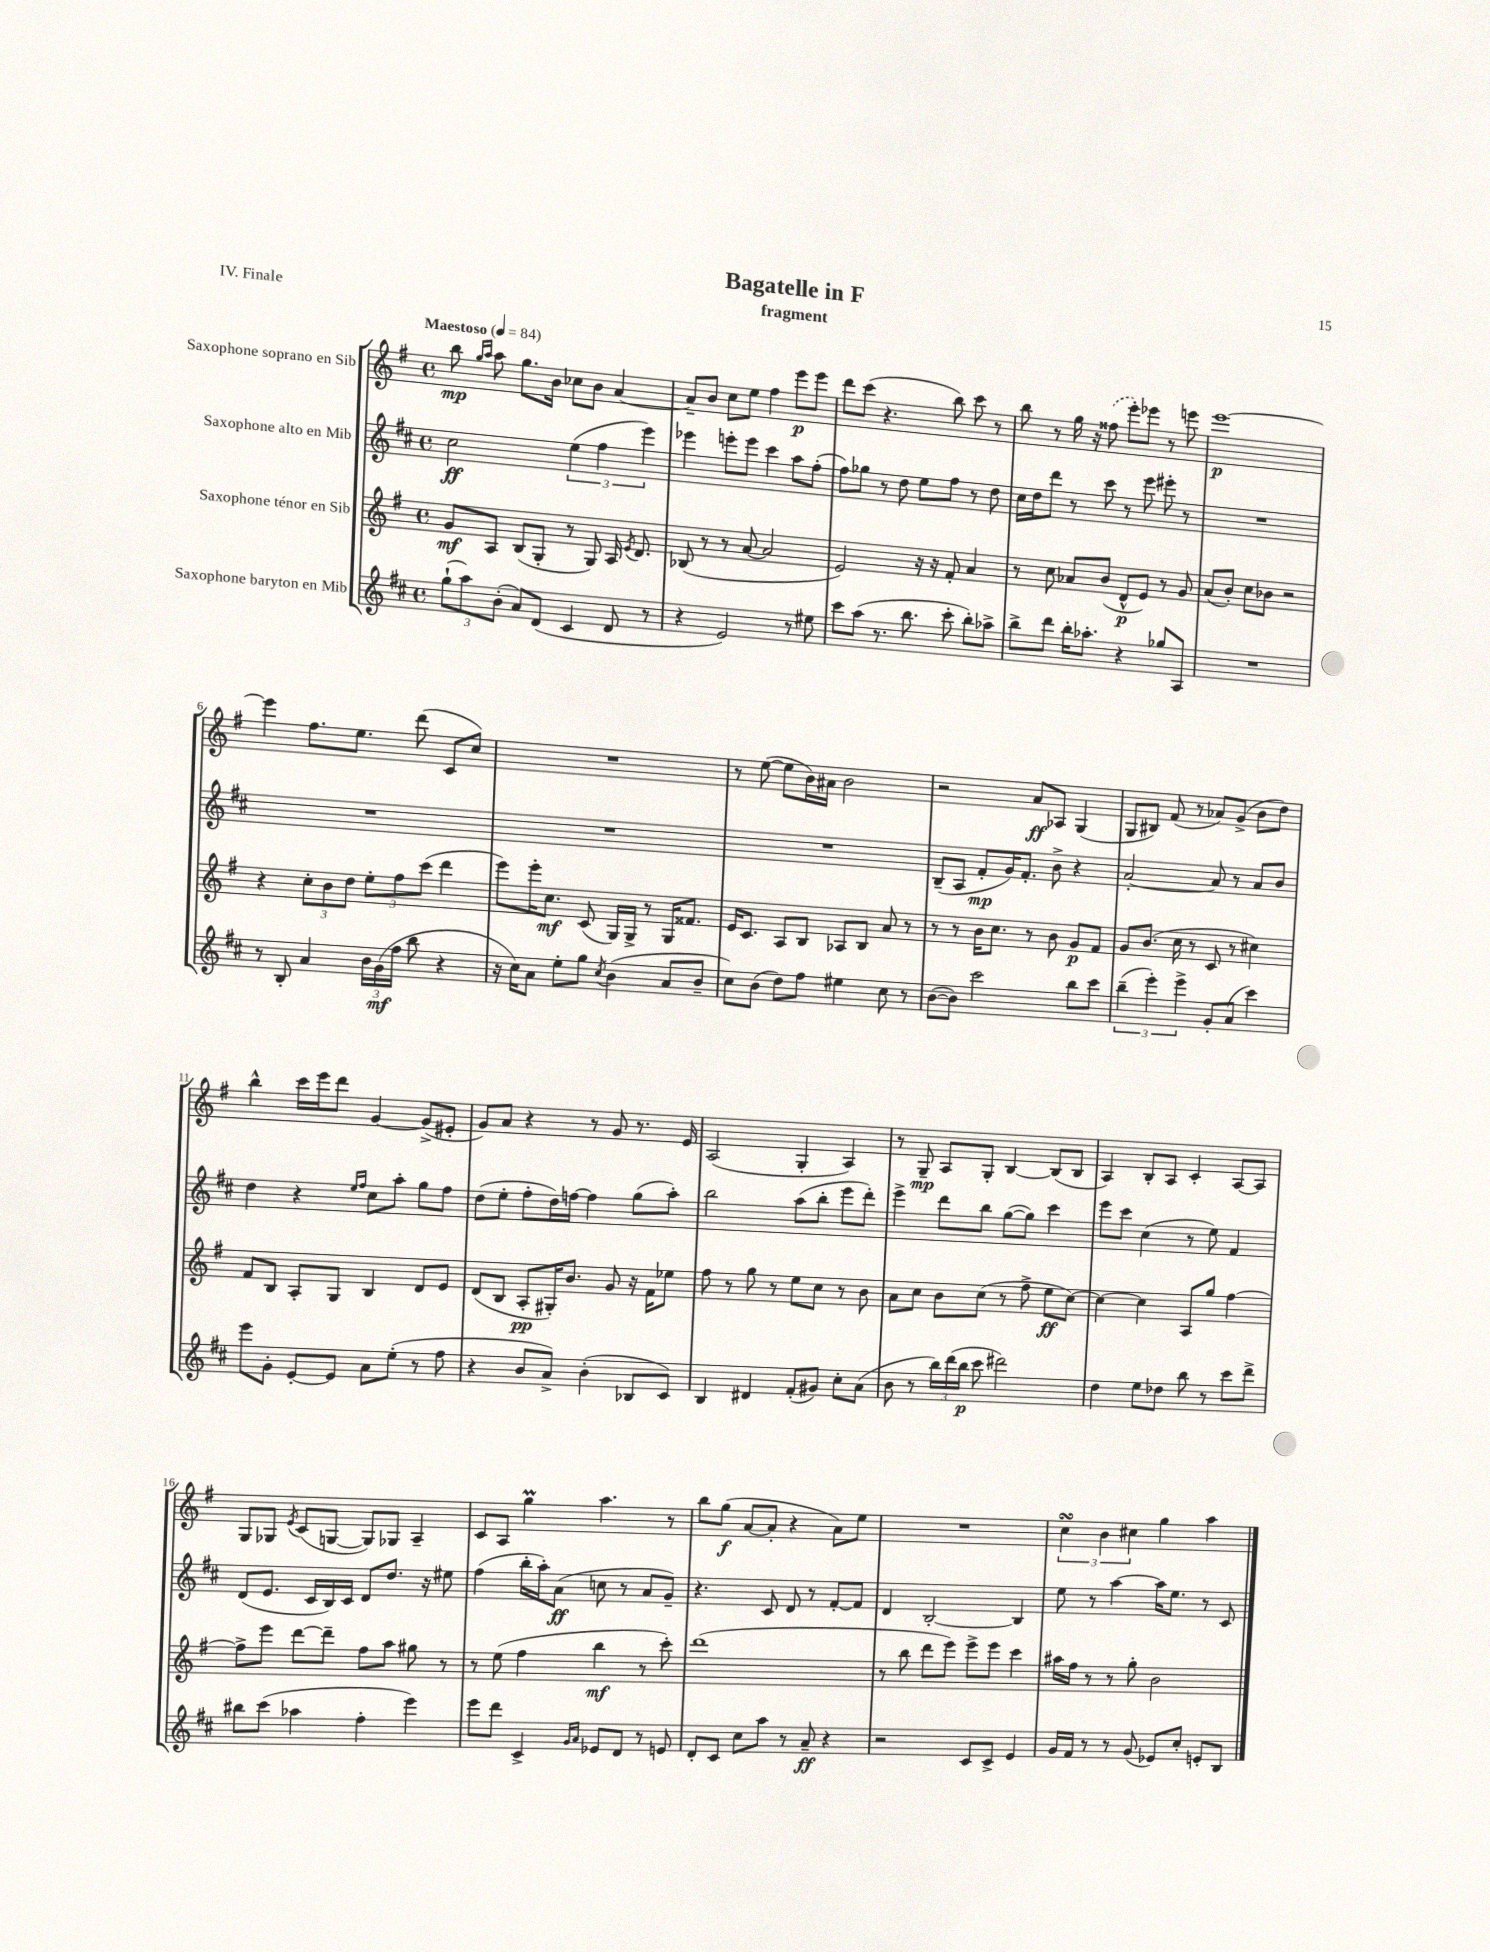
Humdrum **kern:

**kern	**kern	**kern	**kern
*staff4	*staff3	*staff2	*staff1
*clefG2	*clefG2	*clefG2	*clefG2
*k[f#c#]	*k[f#]	*k[f#c#]	*k[f#]
*M4/4	*M4/4	*M4/4	*M4/4
*met(c)	*met(c)	*met(c)	*met(c)
*MM84	*MM84	*MM84	*MM84
(12gg`	8g	2cc#	8bb
12aa)	.	.	.
.	.	.	16qqgg
.	.	.	16qqaa
.	8A	.	8aa
(12b'	.	.	.
8a)	(8B	.	8.gg
(8d	8G'	.	.
.	.	.	16b
4c#	8r	(6ee	8cc-
.	8G)	.	8b
.	.	6ff#	.
8d	16A	.	[4a
.	8qe	.	.
.	8.d	.	.
.	.	6eee)	.
8r	.	.	.
=	=	=	=
4r	(8B-	4eee-	8a~]
.	8r	.	8b
2e)	8r	8eee'	8cc
.	[8a	8eee	8ee
.	2a]	4ccc#	4ff#
8r	.	8aa	8eee
8ee#	.	(8ff#'	8eee
=	=	=	=
8ccc#	2e)	8ff#)	8ddd
(8aa	.	8gg-	(8ccc
8.r	.	8r	4.r
.	.	8dd	.
8.bb	.	.	.
.	16r	8ee	.
.	16r	.	.
8ccc#'	8f#'	8ff#	8bb)
8bb')	4a	8r	8ccc
8aa-^	.	8dd	8r
=	=	=	=
8bb^	8r	16cc#	8bb
.	.	16dd	.
8ddd	8cc	8ddd	8r
16bb'	8a-	8r	16gg
8.aa-'	.	.	16r
.	(8b	8ccc#	(8ff##
4r	8d^^	8r	8eee')
.	8e)	8eee	8eee-
8gg-	8r	8eee#'	8r
8A	8g	8r	8eee
=	=	=	=
1r	(8a	1r	[1eee
.	8b')	.	.
.	8cc	.	.
.	8b-	.	.
.	2r	.	.
=	=	=	=
8r	4r	1r	4eee]
8B'	.	.	.
4a	12cc'	.	8.ff#
.	12b	.	.
.	12dd	.	.
.	.	.	8.ee
24b	12ee'	.	.
(24g	.	.	.
24ff#	12ff#	.	.
8bb	.	.	(8ddd
.	(12ccc	.	.
4r	4ddd	.	8c
.	.	.	8cc)
=	=	=	=
16r	8eee)	1r	1r
16cc#)	.	.	.
8a	16eee'	.	.
.	8.cc	.	.
8ee'	.	.	.
8gg	(8c	.	.
8qcc#	.	.	.
(4b	16G)	.	.
.	16G^	.	.
.	8r	.	.
8a	16G	.	.
.	8.f##	.	.
8b~	.	.	.
=	=	=	=
8cc#)	16e	1r	8r
.	8.c	.	.
(8b	.	.	([8ee
8dd)	8A	.	8ee]
8ff#	8B	.	16b)
.	.	.	16a#
4ee#	8A-	.	2b
.	8B	.	.
8cc#	8a	.	.
8r	8r	.	.
=	=	=	=
([8b	8r	(8B~	2r
8b])	8r	8A	.
2ccc#	16b	8f#'	.
.	8.cc	.	.
.	.	16g)	.
.	.	8.f#'	.
.	8r	.	8a
.	8b	8b^	8A-
8bb	8g	4r	(4G
8ccc#	8f#	.	.
=	=	=	=
(6bb~	8g	[2a'	8G
.	(8.b	.	8B#)
6eee')	.	.	.
.	.	.	(8f#
.	16cc	.	.
6eee^	.	.	.
.	8r	.	8r
8g'	8c	8a]	8a-)
(8a	8r	8r	(8g^
4ccc#)	4cc#)	8a	8b
.	.	8b	8dd)
=	=	=	=
8eee	8f#	4dd	4bb^^
8g'	8B	.	.
[8e'	8A'	4r	16ccc
.	.	.	16eee
8e]	8G	.	8ddd
.	.	16qqee	.
.	.	16qqff#	.
8a	4B	8cc#	[4g
(8ee'	.	8aa'	.
8r	8d	8gg	(8g^]
8ff#	8e	8ff#	8e#'
=	=	=	=
4r	(8d	(8dd	8g)
.	8B	8ee'	8a
8b	8A'	8ff#'	4r
8a^)	16G#')	16dd)	.
.	8.b	[16ff	.
(4b'	.	4ff]	8r
.	8g	.	8g
8B-	16r	(8gg	8.r
.	16f#	.	.
8c#)	8ee-	8aa')	.
.	.	.	16e
=	=	=	=
4B	8ff#	2bb	(2A
.	8r	.	.
4d#	8gg	.	.
.	8r	.	.
(8f#'	8ee	(8aa	4G'
8g#)	8cc	8bb'	.
8cc#'	8r	8eee	4A)
(8a	8b	8ddd')	.
=	=	=	=
8b	8a	4eee^	8r
8r	8cc	.	8G~
24bb)	8b	8ddd	8A
(24ddd	.	.	.
24bb	.	.	.
8ccc#	(8cc	8bb	8G'
2ddd#)	8r	([8gg	[4B
.	8ff#^	8gg])	.
.	8ee	4ccc#	(8B]
.	[8cc)	.	8B
=	=	=	=
4dd	4cc_	8eee	4A)
.	.	8ccc#	.
8ee	4cc]	(4cc#	8B'
8dd-	.	.	8A
8bb	8A	8r	4c'
8r	8gg	8ee)	.
8ccc#	[4ff#	4f#	[8A
8ddd^	.	.	8A]
=	=	=	=
8bb#	8ff#^]	(8d	8G
(8ccc#	8eee	8.e	8G-
.	.	.	8qe
4aa-	[8ddd	.	(8c
.	.	16c#	.
.	8ddd~]	16B)	[8G
.	.	16c#	.
4ff#'	8ff#	8d	8G])
.	8aa	8.dd	8G-
4eee)	8gg#	.	4A~
.	.	16r	.
.	8r	8ee#	.
=	=	=	=
8eee	8r	(4ff#	8c
8ddd	(8ee	.	8A
4c#^	4ff#	16bb'	4gg
.	.	16aa')	.
.	.	(8a	.
16qqg	.	.	.
16qqa	.	.	.
8e-	4bb	8cc	4.aa
8d	.	8r	.
8r	8r	8a	.
8e	8ccc')	8g~)	8r
=	=	=	=
8d'	(1ddd	4.r	8bb
8c#	.	.	(8gg
8cc#	.	.	[8a
8aa	.	8c#	8a']
8r	.	8d	4r
8a~	.	8r	.
4r	.	[8f#'	8a)
.	.	8f#]	8ee
=	=	=	=
2r	8r	4d	1r
.	8bb	.	.
.	8ddd	[2B'	.
.	8eee)	.	.
8c#	8eee^	.	.
8c#^	8eee	.	.
4e	4ccc	4B]	.
=	=	=	=
16g	16aa#	8ee	6cc
16f#	16ff#	.	.
8r	8r	8r	.
.	.	.	6b
8r	8r	[4aa	.
.	.	.	6cc#
(8g	8gg'	.	.
8e-)	2b	16aa]	4gg
.	.	8.ee	.
8cc#'	.	.	.
8e'	.	8r	4aa
8B	.	8c#	.
==	==	==	==
*-	*-	*-	*-
